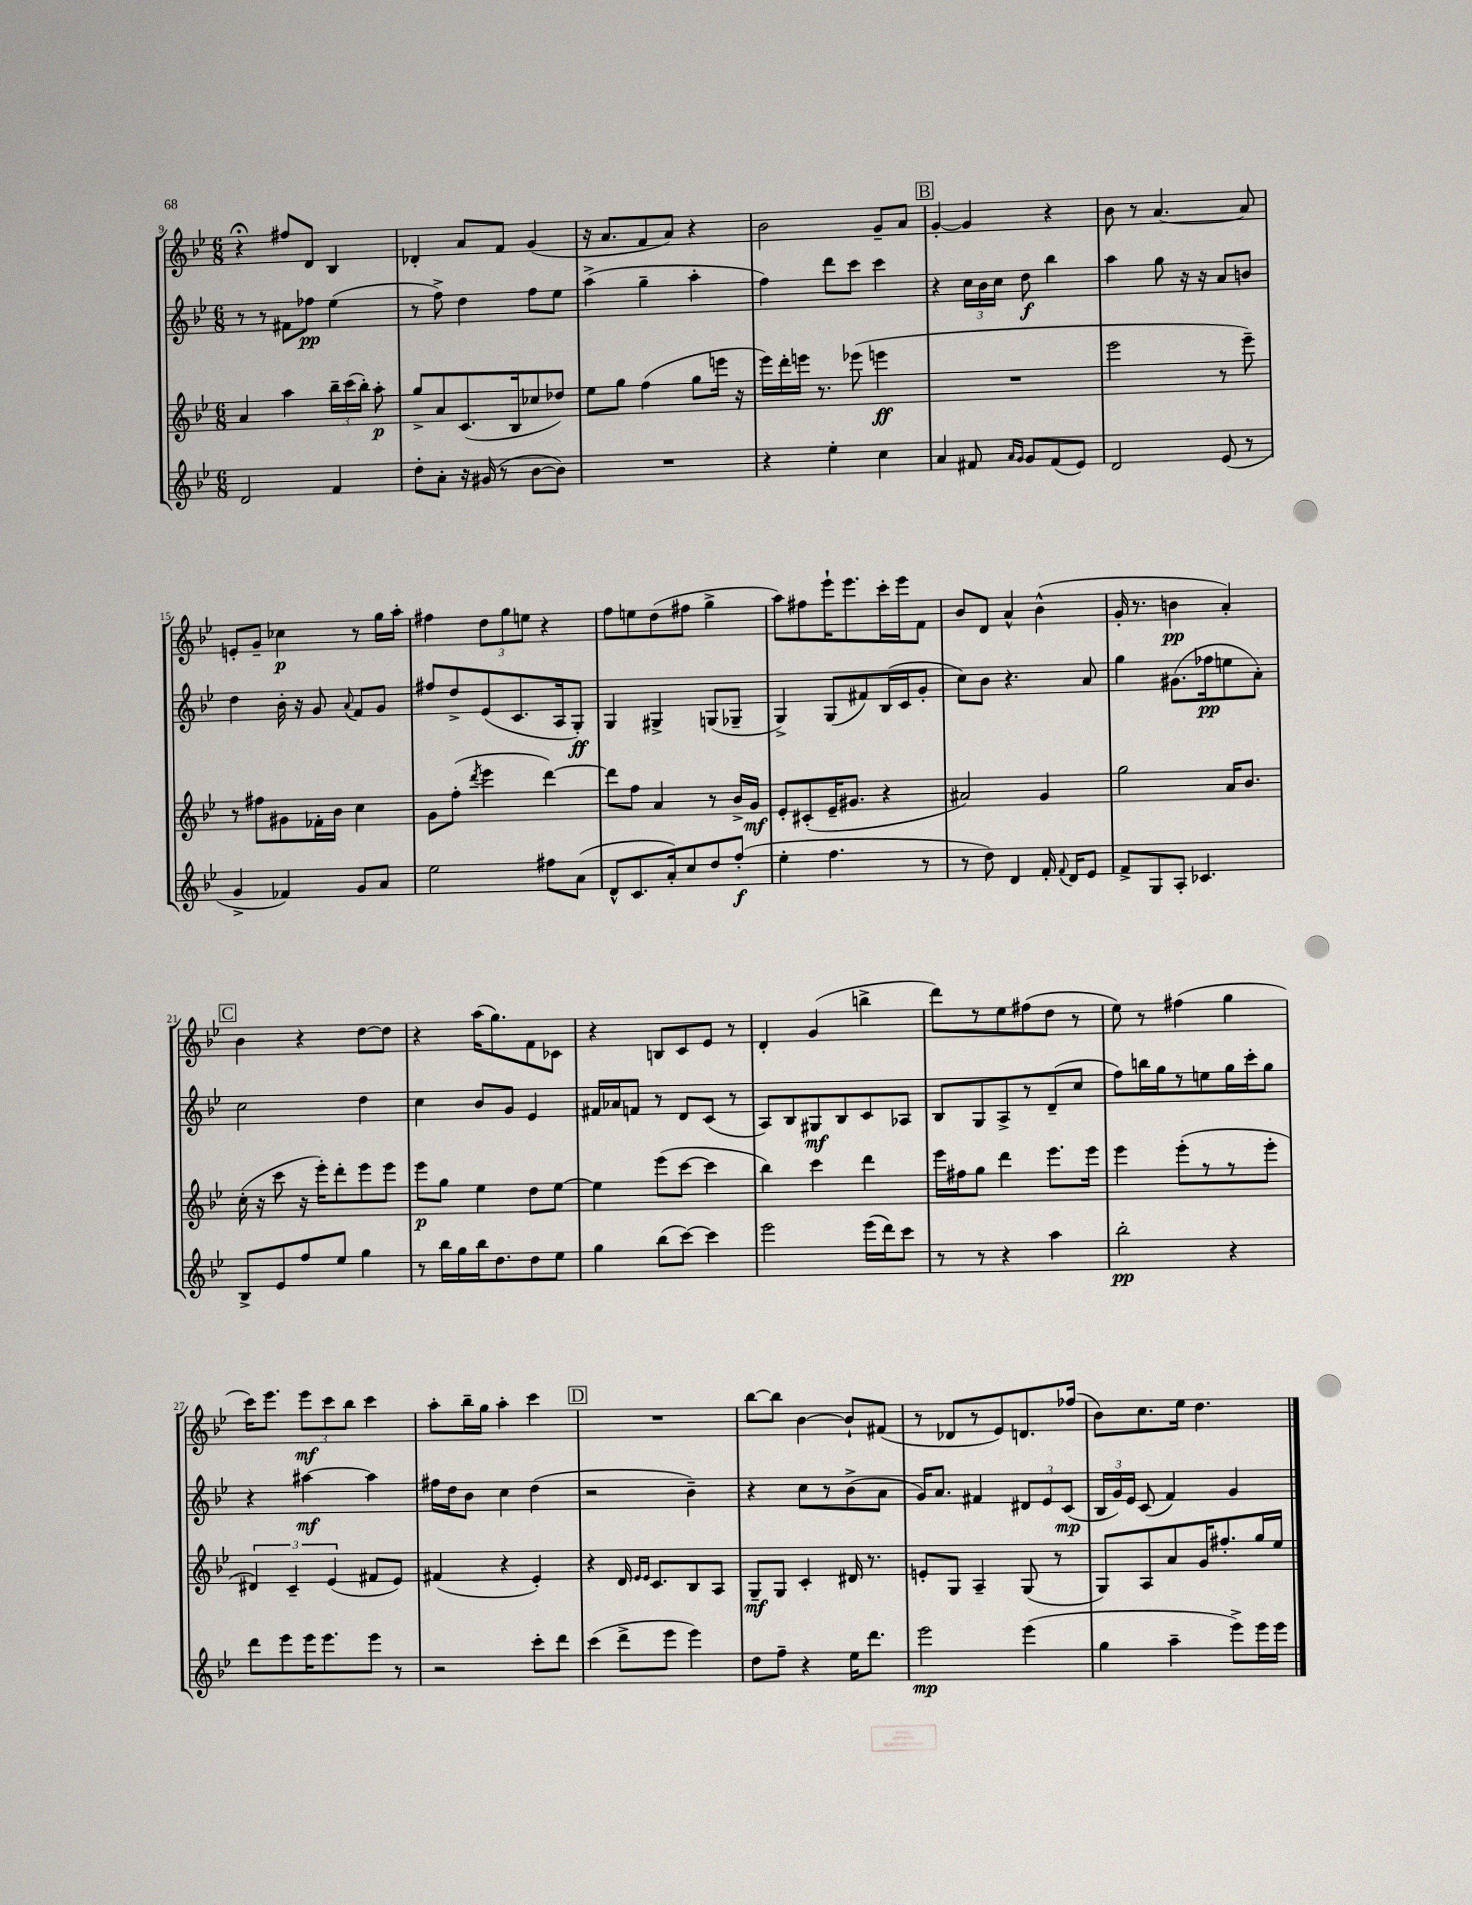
<<
\new StaffGroup <<
\new Staff = "s0" {
    \clef treble \key bes \major \numericTimeSignature \time 6/8
    \autoBeamOff r4\fermata fis''8[ d'8] bes4 |
    des'4-. a'8[ f'8] g'4( |
    r16 a'8.[ f'8 a'8]) r4 |
    bes'2 g'8[-- a'8] |
    \mark \markup { \box "B" } g'4~-. g'4 r4 |
    bes'8 r8 a'4.~ a'8 |
    e'8[-. g'8]-- ces''4\p r8 g''16[ a''16]-. |
    fis''4 \tuplet 3/2 { d''8[ g''8 e''8] } r4 |
    f''8[ e''8 d''8( fis''8] g''4-> |
    a''8[) fis''8 ees'''16-! ees'''8. c'''16-. ees'''16 f'8] |
    bes'8[ d'8] a'4-^ bes'4-^( |
    g'16-. r8. b'4\pp a'4-.) |
    \mark \markup { \box "C" } bes'4 r4 d''8[~ d''8] |
    r4 a''16[( g''8.) f'8 ces'8] |
    r4 b8[ c'8 ees'8] r8 |
    d'4-. g'4( b''4-> |
    d'''8[) r8 ees''8 fis''8( d''8] r8 |
    ees''8) r8 fis''4( g''4 |
    c'''16[) ees'''8.] \tuplet 3/2 { ees'''8[\mf c'''8 bes''8] } c'''4 |
    a''8[-. bes''16-- g''16] a''4-. c'''4 |
    \mark \markup { \box "D" } R2. |
    bes''8[~ bes''8] bes'4~ bes'8[-! fis'8]( |
    r8 des'8[ r8 ees'8) d'8. fes''16]( |
    bes'8[) c''8. ees''16] d''4. \bar "|." |
}
\new Staff = "s1" {
    \clef treble \key bes \major \numericTimeSignature \time 6/8
    \autoBeamOff r8 r8 fis'8[ fes''8]\pp ees''4( |
    r8 f''8->) d''4 f''8[ ees''8] |
    a''4->( g''4-- a''4-. |
    f''4) d'''8[ c'''8] c'''4 |
    \mark \markup { \box "B" } r4 \tuplet 3/2 { c''16[ bes'16 c''16] } d''8\f bes''4 |
    a''4 g''8 r16 r16 a'8[ b'8] |
    d''4 bes'16-. r16 g'8 \appoggiatura { a'8 } f'8[ g'8] |
    fis''8[ d''8-> ees'8( c'8. a16 g8]-.\ff) |
    g4 gis4-> g8[( ges8]-- |
    g4->) g8[( fis'8) bes16( c'16 g'8]-. |
    c''8[) bes'8] r4. a'8 |
    g''4 gis'8.[( fes''16\pp e''8 a'8]-.) |
    \mark \markup { \box "C" } c''2 d''4 |
    c''4 bes'8[ g'8] ees'4 |
    fis'16[ aes'16 f'8] r8 d'8[ c'8]( r8 |
    a8[) bes8 gis8\mf bes8 c'8 aes8] |
    bes8[ g8 a8-> r8 d'8--( c''8] |
    f''8[) b''16 g''16 r8 e''8 g''16 c'''16-. g''8] |
    r4 ais''4~\mf ais''4 |
    fis''16[ d''16 bes'8] c''4 d''4( |
    \mark \markup { \box "D" } r2 bes'4--) |
    r4 c''8[ r8 bes'8->( a'8] |
    g'16[) a'8.] fis'4 \tuplet 3/2 { dis'8[ ees'8 c'8]\mp( } |
    \tuplet 3/2 { bes16[ g'16) ees'16] } c'8( f'4) g'4 \bar "|." |
}
\new Staff = "s2" {
    \clef treble \key bes \major \numericTimeSignature \time 6/8
    \autoBeamOff a'4 a''4 \tuplet 3/2 { bes''16[-- c'''16( bes''16]-.) } a''8-.\p |
    g''8[-> a'8 c'8.( bes16 ces''8 des''8]) |
    ees''8[ g''8] f''4( g''8[ e'''16] r16 |
    ees'''16[) d'''16-. e'''16] r8. ees'''8( e'''4\ff |
    \mark \markup { \box "B" } R2. |
    ees'''2 r8 ees'''8--) |
    r8 fis''8[ gis'8 fes'16-. bes'16] c''4 |
    g'8[ f''8]-.( \acciaccatura { d'''8 } ees'''4 d'''4~) |
    d'''8[ f''8] a'4 r8 bes'16[-> g'16]\mf |
    ees'8[-. cis'8-.( ees'16-- gis'8.] r4 |
    ais'2) g'4 |
    g''2 a'16[ bes'8.] |
    \mark \markup { \box "C" } c''16-.( r16 c'''8 r16 ees'''16[-.) d'''8-. ees'''8 ees'''8] |
    ees'''8[\p g''8] ees''4 d''8[ ees''8]~ |
    ees''4 ees'''8[( c'''8]~ c'''4 |
    bes''4) c'''4 d'''4 |
    ees'''16[ fis''16 g''8] d'''4 ees'''8.[ ees'''16] |
    ees'''4 ees'''8[-.( r8 r8 ees'''8]-. |
    \tuplet 3/2 { dis'4) c'4-- ees'4( } fis'8[ ees'8]) |
    fis'4( r4 ees'4-.) |
    \mark \markup { \box "D" } r4 d'16 \grace { ees'16[ ees'16] } c'8.[ bes8 a8] |
    g8[--\mf g8] c'4-. dis'16 r8. |
    e'8[-. g8] a4-- g8( r8 |
    g8[) a8 a'8 g'16 fis''8.-. g''16 ees''16] \bar "|." |
}
\new Staff = "s3" {
    \clef treble \key bes \major \numericTimeSignature \time 6/8
    \autoBeamOff d'2 f'4 |
    d''8[-. a'8]-. r16 gis'16( r8 bes'8[~ bes'8]) |
    R2. |
    r4 ees''4-. c''4 |
    \mark \markup { \box "B" } a'4 fis'8 \grace { a'16[ g'16] } g'8[ fis'8( ees'8]) |
    d'2 ees'8( r8 |
    g'4-> fes'4) g'8[ a'8] |
    ees''2 fis''8[ a'8]( |
    d'8[-^ c'8. a'16-.) c''8 d''8 f''8]-.\f( |
    ees''4-. f''4. r8 |
    r8 d''8) d'4 f'16-. \appoggiatura { f'8 } d'16[ ees'8] |
    f'8[-> g8 a8]-. ces'4. |
    \mark \markup { \box "C" } bes8[-> ees'8 f''8 ees''8] g''4 |
    r8 bes''16[ g''16 bes''16 d''8. d''8 ees''8] |
    g''4 bes''8[( c'''8]~) c'''4 |
    ees'''2 ees'''16[( d'''16) c'''8] |
    r8 r8 r4 a''4 |
    bes''2-.\pp r4 |
    d'''8[ ees'''8 ees'''16 ees'''8. ees'''8] r8 |
    r2 c'''8[-. d'''8] |
    \mark \markup { \box "D" } c'''4( d'''8[-> ees'''8] ees'''4) |
    d''8[ f''8]-- r4 ees''16[ d'''8.] |
    ees'''2\mp ees'''4( |
    g''4 a''4-- ees'''8[->) ees'''16 ees'''16] \bar "|." |
}
>>
>>
\layout { \context { \Score currentBarNumber = #9 } }
